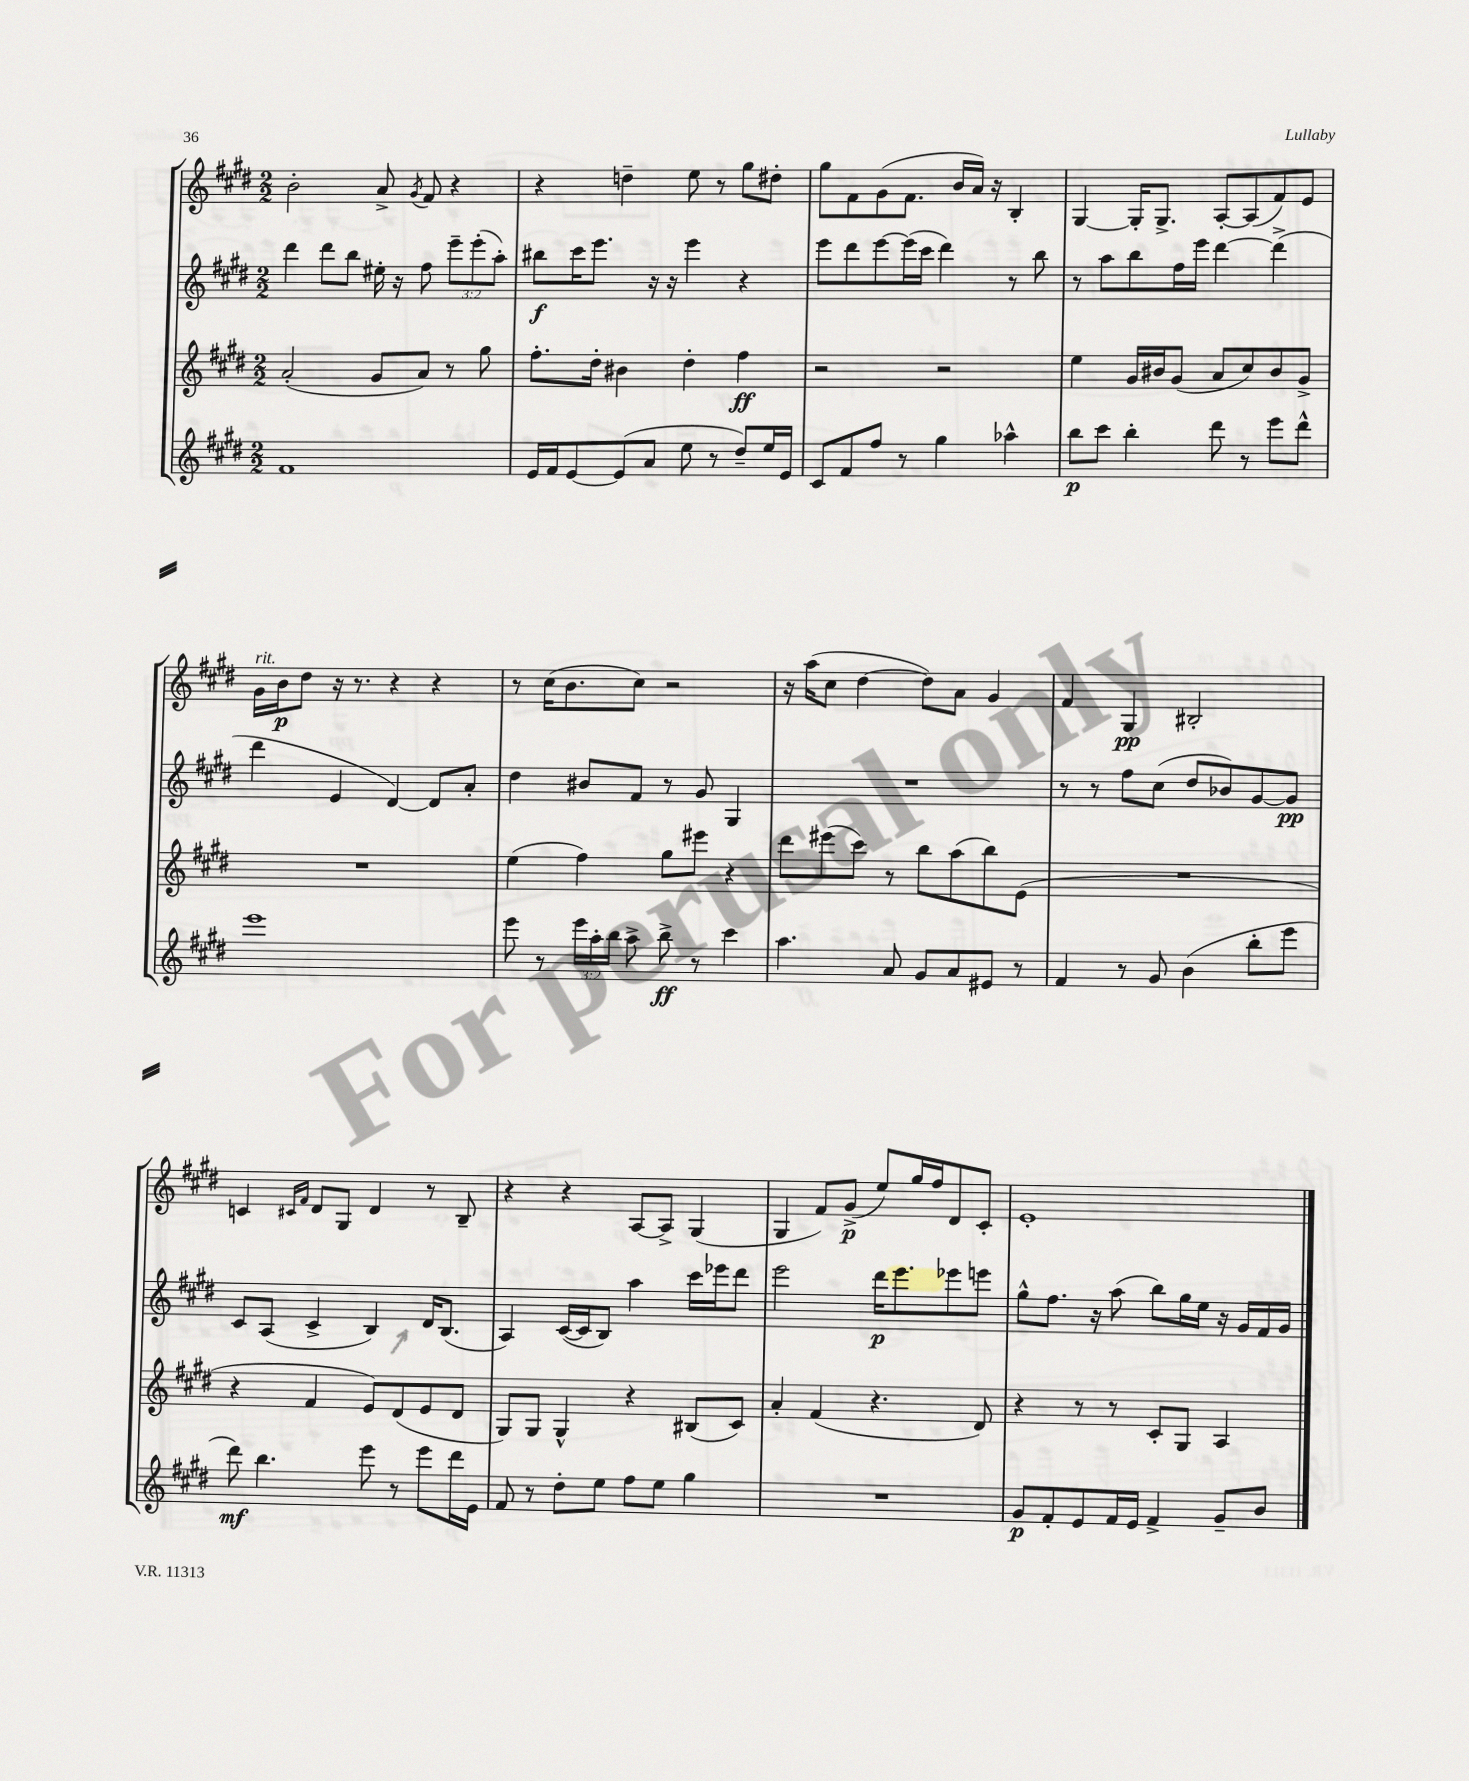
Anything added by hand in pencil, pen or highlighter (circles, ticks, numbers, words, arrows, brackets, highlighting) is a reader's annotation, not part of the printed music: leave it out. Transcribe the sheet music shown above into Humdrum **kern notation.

**kern	**kern	**kern	**kern
*staff4	*staff3	*staff2	*staff1
*clefG2	*clefG2	*clefG2	*clefG2
*k[f#c#g#d#]	*k[f#c#g#d#]	*k[f#c#g#d#]	*k[f#c#g#d#]
*M2/2	*M2/2	*M2/2	*M2/2
1f#	(2a'	4ddd#	2b'
.	.	8ddd#	.
.	.	8bb	.
.	8g#	16ee#'	8a^
.	.	16r	.
.	.	.	8qg#
.	8a)	8ff#	8f#
.	8r	12eee~	4r
.	.	(12eee'	.
.	8gg#	.	.
.	.	12aa')	.
=	=	=	=
16e	8.ff#'	8bb#	4r
16f#	.	.	.
[8e	.	16ccc#	.
.	16dd#'	8.eee	.
(8e]	4b#	.	4dd~
8a	.	16r	.
.	.	16r	.
8ee	4dd#'	4eee	8ee
8r	.	.	8r
8dd#~)	4ff#	4r	8gg#
16ee	.	.	8dd#'
16e	.	.	.
=	=	=	=
8c#	2r	8eee	8gg#
8f#	.	8ddd#	8f#
8ff#	.	[8eee	(8g#
8r	.	(16eee]	8.f#
.	.	16ccc#	.
4gg#	2r	4ddd#)	.
.	.	.	16b
.	.	.	16a)
.	.	.	16r
4aa-^^	.	8r	4B'
.	.	8bb	.
=	=	=	=
8bb	4ee	8r	[4G#
8ccc#	.	8aa	.
4bb'	16g#	8bb	16G#']
.	16b#	.	8.G#^
.	(8g#	16ff#	.
.	.	16eee	.
8ddd#	8a	[4ddd#	[8A'
8r	8cc#)	.	(8A]
8eee	8b#	(4ddd#^]	8f#)
8ddd#^^	8g#^	.	8e
=	=	=	=
1eee	1r	4ddd#	16g#
.	.	.	16b
.	.	.	8dd#
.	.	4e	16r
.	.	.	8.r
.	.	[4d#)	4r
.	.	8d#]	4r
.	.	8a'	.
=	=	=	=
8eee	(4ee	4dd#	8r
8r	.	.	(16cc#
.	.	.	8.b
24eee	4ff#)	8b#	.
24aa'	.	.	.
24bb	.	.	.
8aa^	.	8f#	8cc#)
8bb^	8gg#	8r	2r
8r	8eee#	8g#	.
4ccc#	4r	4G#	.
=	=	=	=
4.aa	8ddd#	1r	16r
.	.	.	(16aa
.	(8eee#	.	8cc#
.	8ccc#)	.	[4dd#
8a	8r	.	.
8g#	8bb	.	8dd#])
8a	(8aa	.	8a
8e#	8bb)	.	4g#
8r	(8e	.	.
=	=	=	=
4f#	1r	8r	4f#
.	.	8r	.
8r	.	8ff#	4G#
8g#	.	(8cc#	.
(4b	.	8dd#	2B#'
.	.	8b-)	.
8bb'	.	[8g#	.
8eee	.	8g#]	.
=	=	=	=
8ddd#)	4r	8c#	4c
4.bb	.	(8A	.
.	.	.	16qqc#
.	.	.	16qqf#
.	4f#	4c#^	8d#
.	.	.	8G#
8eee	8e)	4B)	4d#
8r	(8d#	.	.
8eee	8e	16d#	8r
.	.	(8.B	.
16ddd#	8d#	.	8B~
16e	.	.	.
=	=	=	=
8f#	8G#)	4A)	4r
8r	8G#	.	.
8dd#'	4G#^^	([16c#	4r
.	.	16c#]	.
8ee	.	8B)	.
8ff#	4r	4aa	[8A
8ee	.	.	8A^]
4gg#	(8B#	16ccc#	(4G#
.	.	16eee-	.
.	8c#)	8ddd#	.
=	=	=	=
1r	4a'	2eee	4G#
.	(4f#	.	8f#)
.	.	.	(8g#^
.	4.r	16ddd#	8ee)
.	.	8.eee	.
.	.	.	16gg#
.	.	.	16ff#
.	.	8eee-	8d#
.	8d#)	8eee	8c#'
=	=	=	=
8g#	4r	8gg#^^	1e'
8f#'	.	8.ff#	.
8e	8r	.	.
.	.	16r	.
16f#	8r	(8aa	.
16e	.	.	.
4f#^	8c#'	8bb)	.
.	8G#	16gg#	.
.	.	16ee	.
8g#~	4A	16r	.
.	.	16g#	.
8b	.	16f#	.
.	.	16g#	.
==	==	==	==
*-	*-	*-	*-
